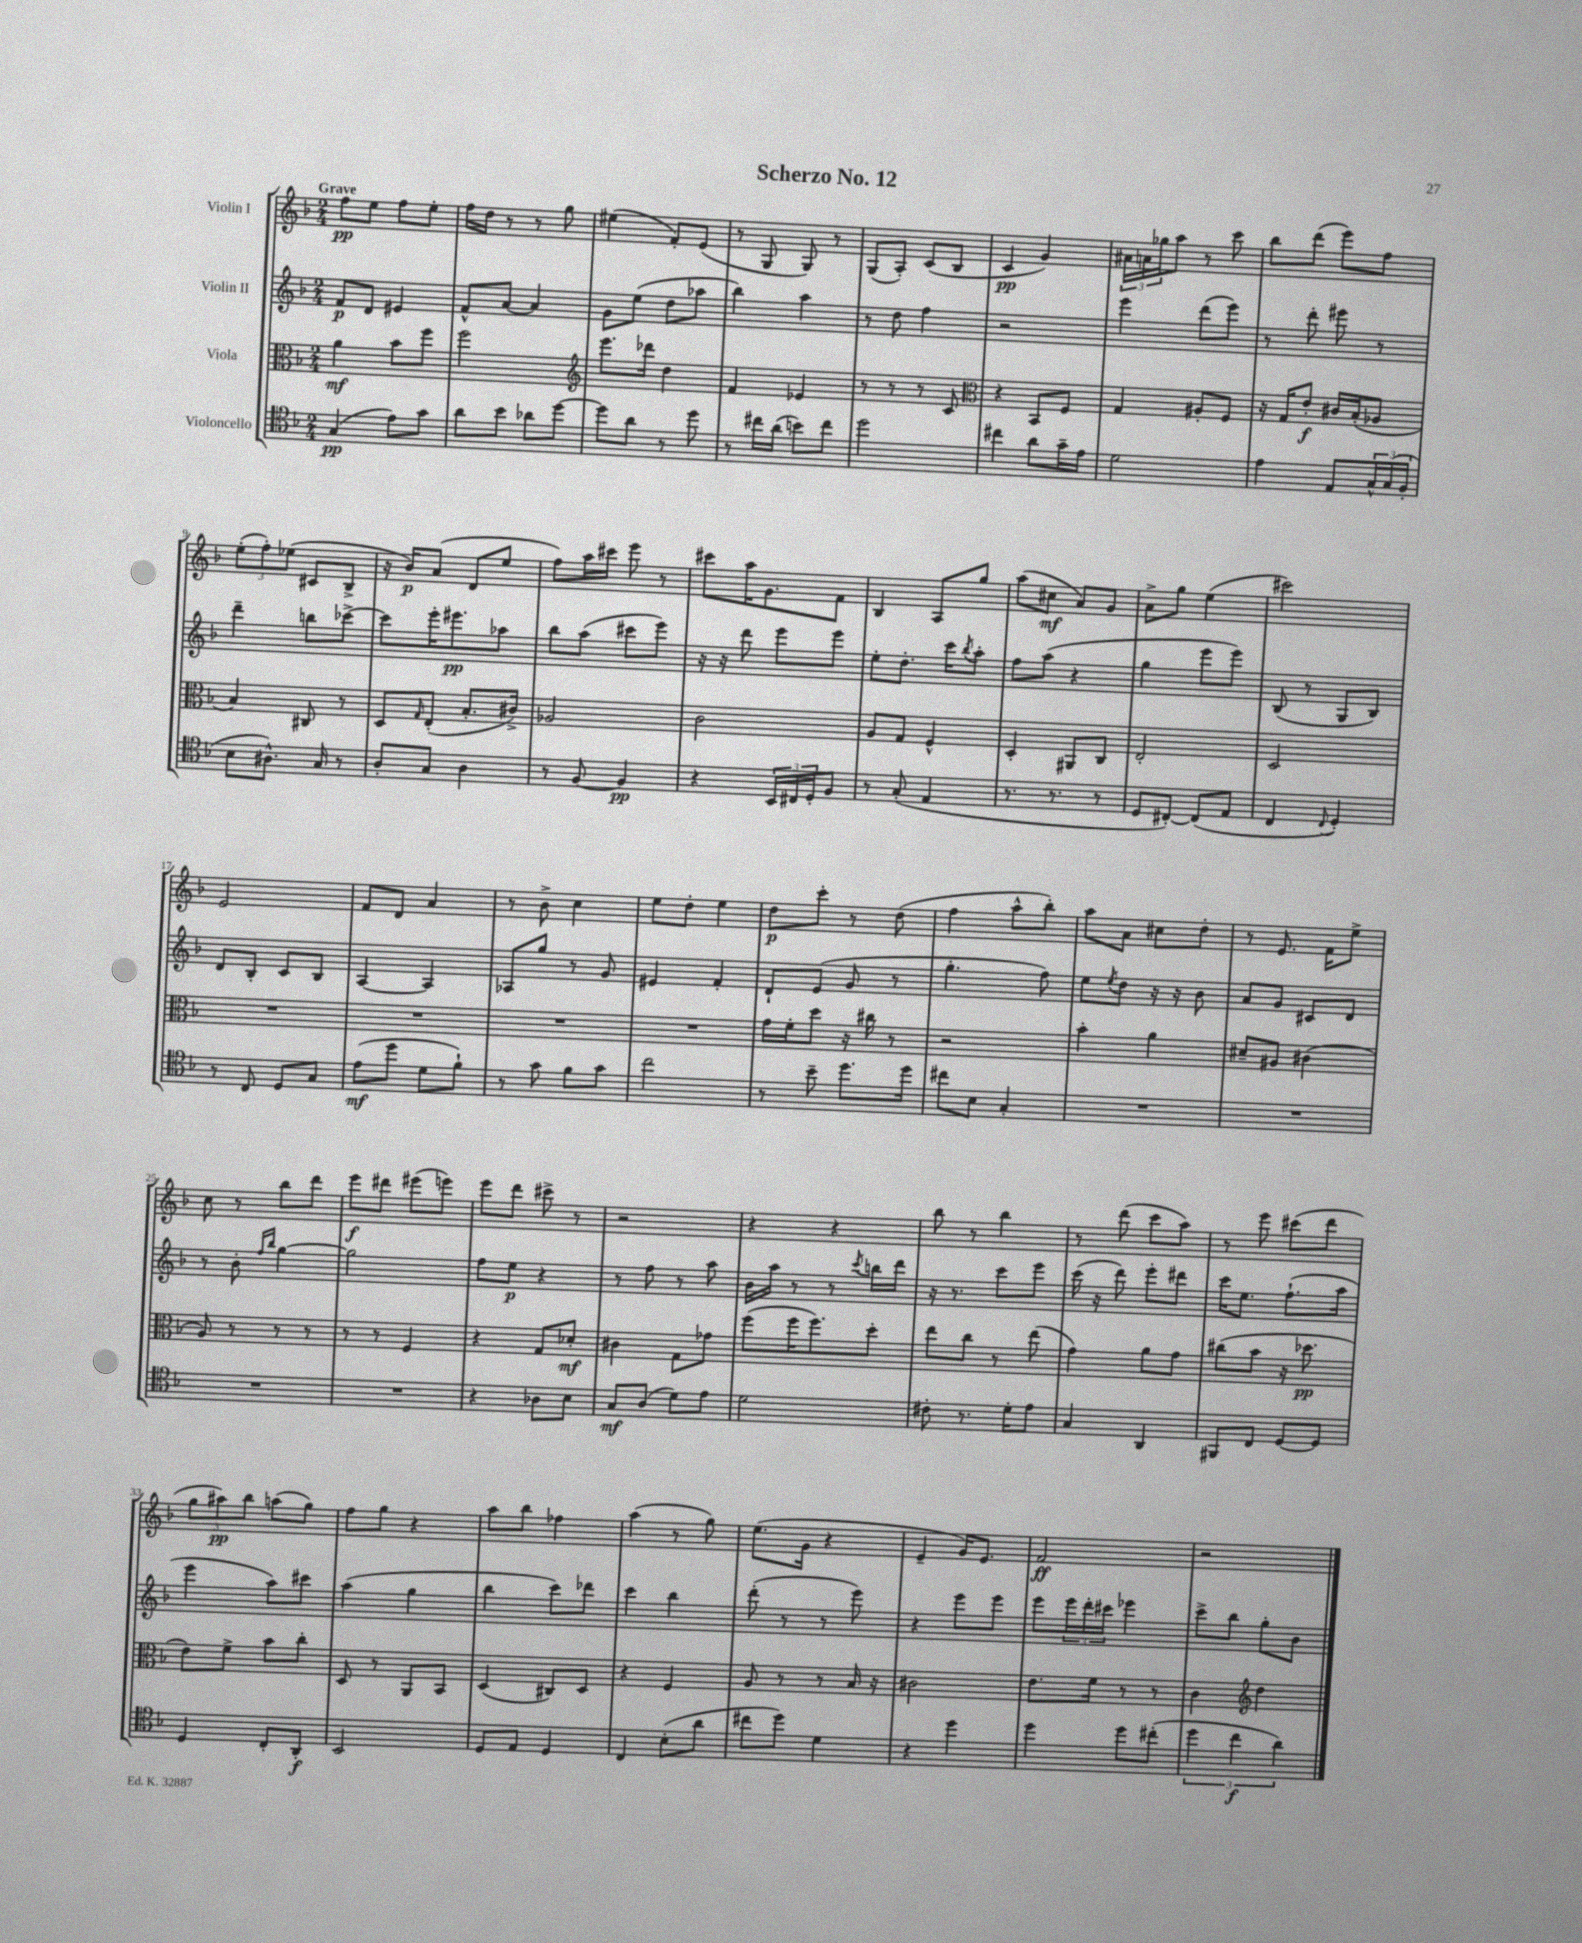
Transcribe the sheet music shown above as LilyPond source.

\header { title = "Scherzo No. 12" }
<<
\new StaffGroup <<
\new Staff = "s0" \with { instrumentName = "Violin I" } {
    \clef treble \key f \major \numericTimeSignature \time 2/4 \tempo "Grave"
    f''8\pp e''8 f''8 e''8-. |
    f''16 d''16 r8 r8 g''8 |
    eis''4( f'8-.) e'8( |
    r8 g8 g8) r8 |
    g8( a8-.) c'8( bes8 |
    c'4\pp g'4) |
    \tuplet 3/2 { ais'16 a'16 ges''16 } a''8 r8 c'''8 |
    bes''8 d'''8( e'''8) f''8 |
    \tuplet 3/2 { e''8-.( f''8-.) ees''8( } cis'8 bes8-> |
    r16 bes'16\p) a'8( d'8 e''8 |
    f''8) a''16 cis'''16 e'''8 r8 |
    cis'''8 a''16 g'8. f'8 |
    bes4 a8 g''8 |
    a''8( cis''8\mf a'8) g'8 |
    a'8-> g''8 e''4( |
    cis'''2) |
    e'2 |
    f'8 d'8 a'4 |
    r8 bes'8-> c''4 |
    e''8 d''8-. e''4 |
    d''8\p c'''8-. r8 d''8( |
    f''4 a''8-^ bes''8-.) |
    a''8 a'8 cis''8 d''8-. |
    r8 e'8. f'16 e''8-> |
    c''8 r8 bes''8 d'''8 |
    e'''8\f dis'''8 eis'''8( e'''8) |
    e'''8 d'''8 cis'''8-> r8 |
    r2 |
    r4 r4 |
    bes''8 r8 bes''4 |
    r8 d'''8( c'''8 a''8) |
    r8 e'''8 cis'''8( d'''8 |
    \tuplet 3/2 { g''8 ais''8\pp) bes''8 } a''8( g''8) |
    f''8 g''8 r4 |
    a''8 bes''8 fes''4 |
    a''4( r8 g''8) |
    e''8.( g'16 r4 |
    e'4-- g'16) e'8. |
    f'2\ff |
    r2 \bar "|." |
}
\new Staff = "s1" \with { instrumentName = "Violin II" } {
    \clef treble \key f \major \numericTimeSignature \time 2/4
    f'8\p d'8 eis'4 |
    f'8-^ a'8~ a'4 |
    g'8 e''8( d''8 aes''8 |
    bes''4) a''4 |
    r8 d''8 f''4 |
    r2 |
    e'''4 d'''8( e'''8) |
    r8 d'''8-. eis'''8 r8 |
    d'''4-- b''8 ces'''8~-> |
    ces'''8 e'''16-. eis'''8.\pp aes''8 |
    bes''8 a''8( cis'''8 e'''8) |
    r16 r16 d'''8 e'''8 e'''8 |
    e''8-. d''8.-. c'''16 \acciaccatura { bes''8 } a''8-. |
    f''8 a''8( r4 |
    g''4 e'''8 e'''8) |
    bes8( r8 g8 bes8) |
    d'8 bes8-. c'8 bes8 |
    a4~ a4 |
    aes8 g''8 r8 g'8 |
    eis'4 f'4-. |
    d'8-! e'8( g'8 r8 |
    g''4.-. f''8) |
    e''8 \acciaccatura { e''8 } d''8 r16 r16 bes'8 |
    a'8 g'8 cis'8 d'8 |
    r8 bes'8-. \grace { f''16 bes''16 } g''4~ |
    g''2 |
    f''8 e''8\p r4 |
    r8 f''8 r8 a''8 |
    bes'16 a''16 r8 r8 \acciaccatura { c'''8 } b''16 d'''16 |
    r16 r8. c'''8 e'''8 |
    c'''16( r16 d'''8) e'''8-. dis'''8 |
    c'''16 e''8. f''8.-!( a''16 |
    e'''4 a''8) cis'''8 |
    a''4( g''4 |
    bes''4 c'''8) des'''8 |
    c'''4 bes''4 |
    d'''8-.( r8 r8 e'''8) |
    r4 e'''8 e'''8 |
    e'''8 \tuplet 3/2 { e'''16 d'''16-. cis'''16 } ees'''4 |
    c'''8-> bes''8 g''8-. bes'8 \bar "|." |
}
\new Staff = "s2" \with { instrumentName = "Viola" } {
    \clef alto \key f \major \numericTimeSignature \time 2/4
    a'4\mf bes'8 f''8 |
    f''2 |
    \clef treble e'''8. des'''16 d''4 |
    f'4 ees'4 |
    r8 r8 r8 c'8 |
    \clef alto r4 bes,8 f8 |
    g4 ais8-. f8 |
    r16 g16 e'8-.\f cis'16 bes16-.( aes8 |
    bes4) cis8 r8 |
    d8 \grace { g16 } e8-.( bes8.-. cis'16->) |
    aes2 |
    c'2 |
    a8 g8 f4-^ |
    d4-. ais,8 c8 |
    e2-. |
    d2 |
    R2 |
    R2 |
    R2 |
    R2 |
    g'16 f'16-. d''8 r16 cis''16 r8 |
    r2 |
    bes'4-. a'4 |
    dis'8-- ais8 cis'4( |
    a8) r8 r8 r8 |
    r8 r8 f4 |
    r4 g8 des'8-.\mf |
    cis'4 g8 ges'8 |
    f''8( f''16 f''8.) d''8-. |
    e''8 c''8 r8 e''8( |
    g'4) a'8 g'8 |
    cis''8( bes'8 r16 des''8.\pp |
    e'8) f'8-> bes'8 c''8-. |
    d8 r8 a,8 bes,8 |
    d4( cis8) d8 |
    r4 f4 |
    a8 r8 r8 bes16 r16 |
    cis'2 |
    e'8. f'16 r8 r8 |
    c'4 \clef treble d''4 \bar "|." |
}
\new Staff = "s3" \with { instrumentName = "Violoncello" } {
    \clef tenor \key f \major \numericTimeSignature \time 2/4
    g4\pp( e'8) g'8 |
    a'8 bes'8 aes'8 d''8~ |
    d''8 a'8 r8 d''8 |
    r8 cis''16 a'16( b'8) cis''8 |
    d''2 |
    cis''4 a'8 g'16-- e'16 |
    d'2 |
    e'4 e8 \tuplet 3/2 { g16-^ g16( f16-. } |
    bes8 ais8.-^) g16 r8 |
    a8-. g8 a4 |
    r8 f8~ f4\pp |
    r4 \tuplet 3/2 { bes,16 cis16 d16-. } f8 |
    r8 g8-.( e4 |
    r8. r8. r8 |
    d8 cis8~-.) cis8( e8 |
    c4 \appoggiatura { c8 } d4-.) |
    r8 c8 d8 g8 |
    e'8\mf( d''8 d'8 f'8-!) |
    r8 g'8 f'8 g'8 |
    c''2 |
    r8 bes'8-- d''8. d''16 |
    cis''8 bes8 g4-. |
    R2 |
    R2 |
    R2 |
    R2 |
    r4 aes8 bes8 |
    g8\mf a8( d'8) e'8 |
    d'2 |
    cis'8-. r8. d'16-. e'8 |
    g4 a,4 |
    fis,8 c8 d8~ d8 |
    d4 c8-. a,8-.\f |
    bes,2 |
    d8 e8 d4 |
    c4 bes8-.( a'8 |
    cis''8 d''8) d'4 |
    r4 d''4 |
    d''4 d''8 cis''8-.( |
    \tuplet 3/2 { d''4 c''4\f a'4) } \bar "|." |
}
>>
>>
